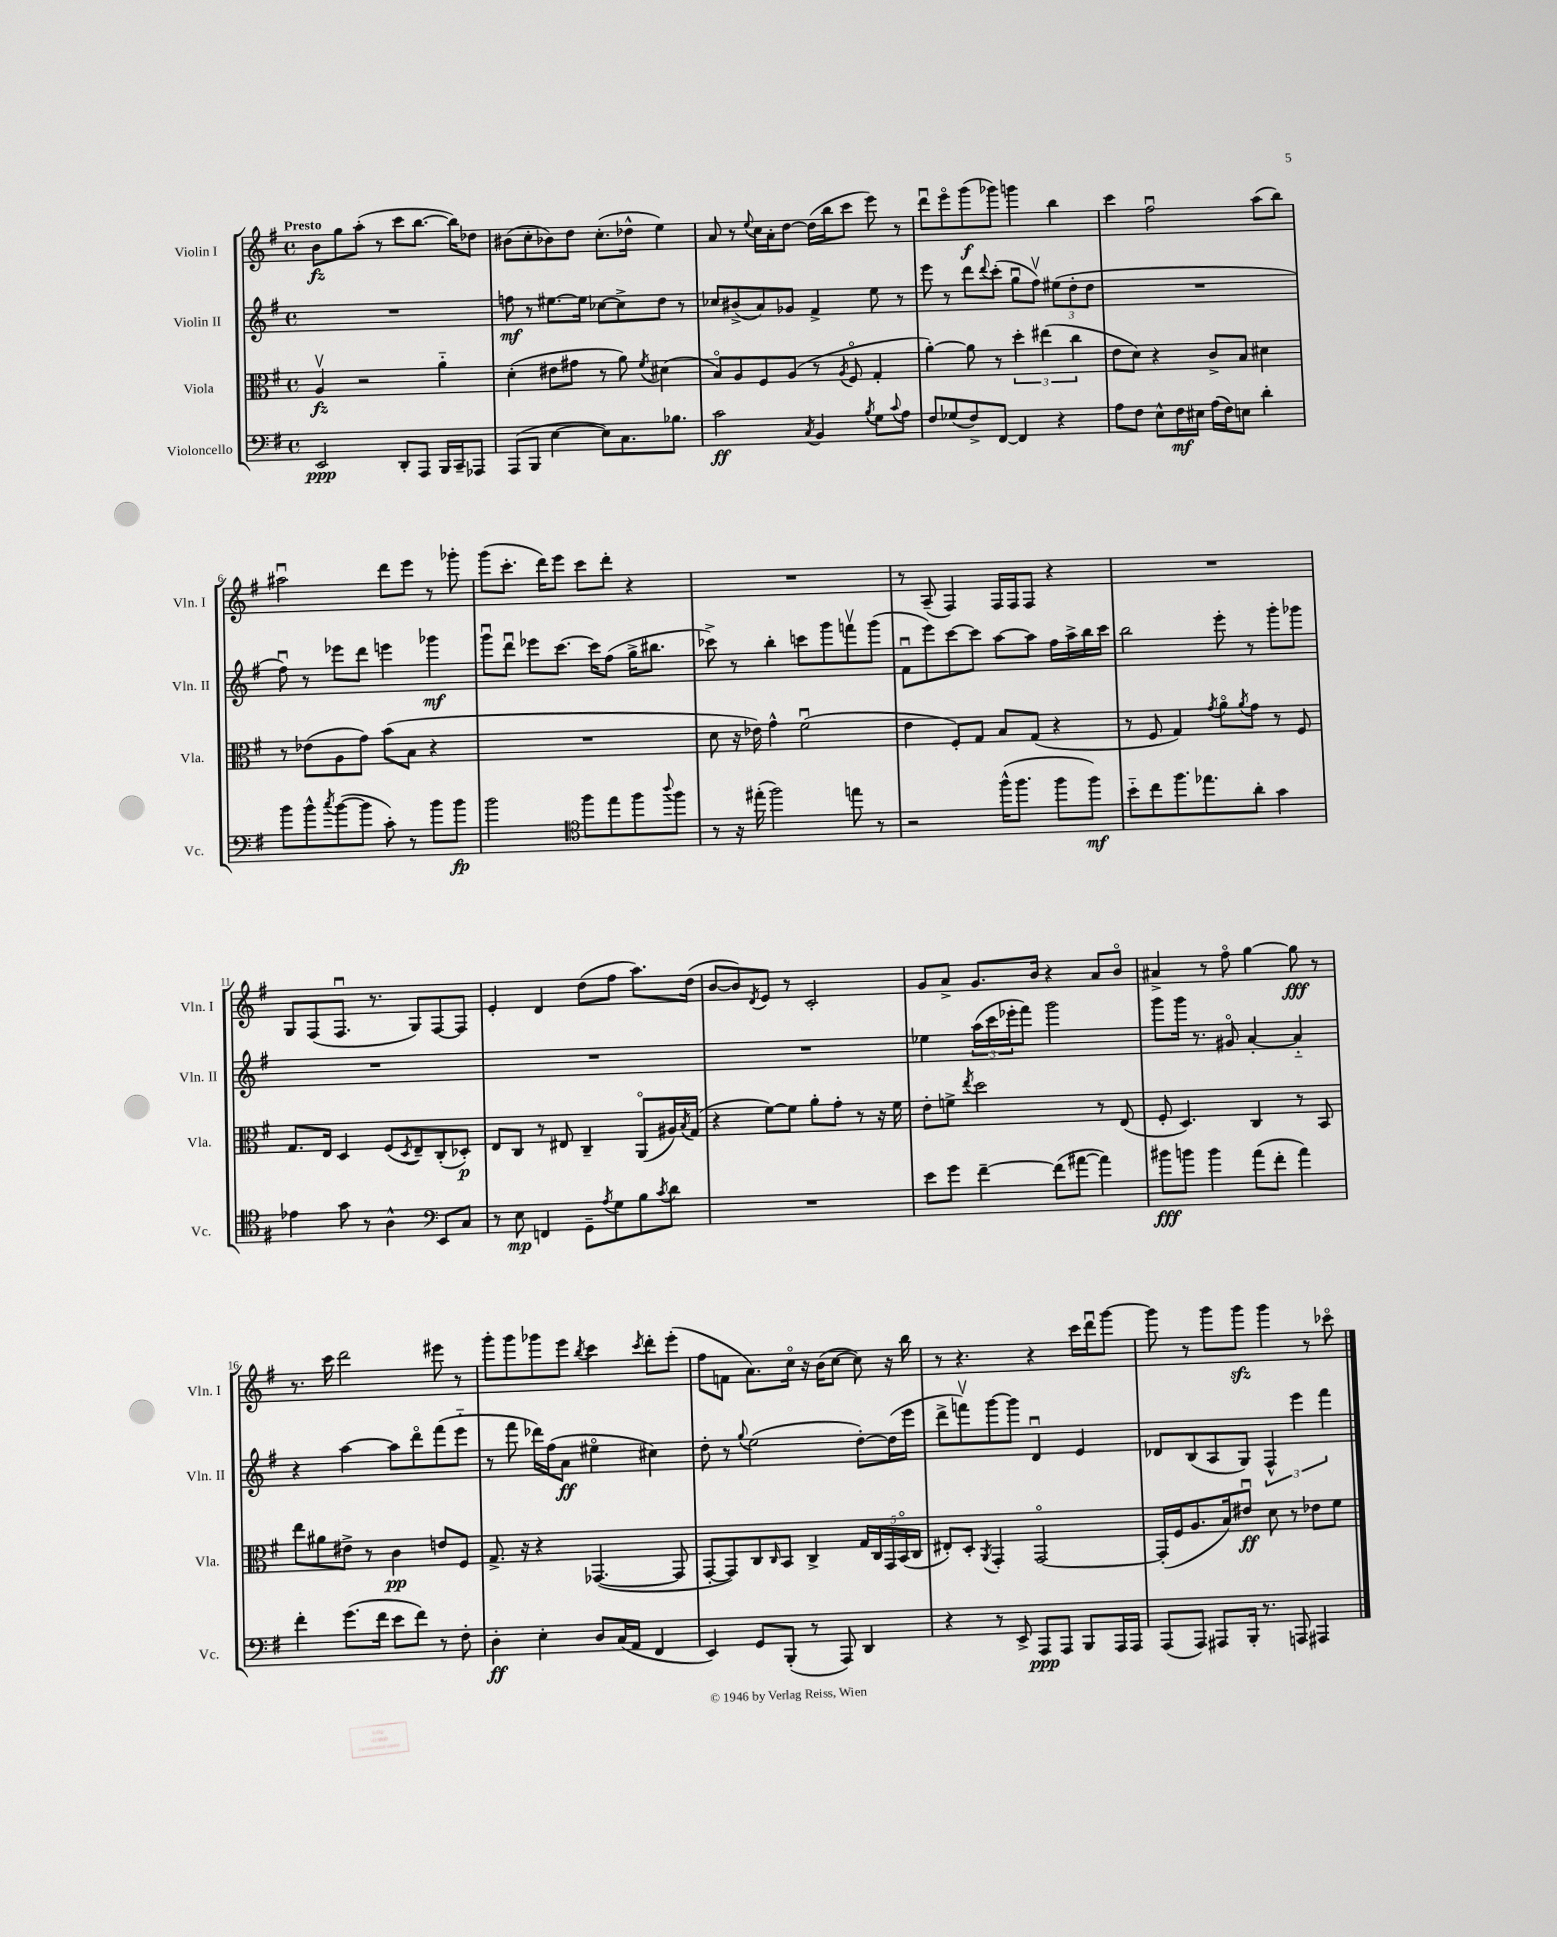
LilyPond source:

<<
\new StaffGroup <<
\new Staff = "s0" \with { instrumentName = "Violin I" shortInstrumentName = "Vln. I" } {
    \clef treble \key g \major \defaultTimeSignature \time 4/4 \tempo "Presto"
    b'8\fz g''8 a''8-.( r8 c'''8 b''8.~ b''16) des''8 |
    bis'8( c''8-. bes'8) d''8 c''8.-.( des''16-^ e''4) |
    a'8 r8 \appoggiatura { e''8 } c''16 a'16-. d''8~ d''16( b''16 c'''8 e'''8) r8 |
    d'''8\downbow e'''8\flageolet g'''8\f( ges'''8) g'''4 b''4 |
    c'''4 fis''2\downbow a''8( b''8) |
    ais''2\downbow d'''8 e'''8 r8 ges'''8-. |
    g'''8( c'''8.-. d'''16) e'''8 c'''8 d'''8-. r4 |
    R1 |
    r8 a8--( fis4) fis16 fis16 fis8 r4 |
    R1 |
    g8 fis8( fis8.\downbow r8. g8) fis8~ fis8 |
    e'4-. d'4 d''8( fis''8 a''8.) d''16( |
    b'8~ b'8) \acciaccatura { d'8 } e'8 r8 c'2-. |
    g'8 a'8-> g'8. b'16 r4 a'8 b'8\flageolet |
    ais'4-> r8 fis''8\flageolet g''4~ g''8\fff r8 |
    r8. c'''16 d'''2 eis'''8 r8 |
    g'''8-. g'''8 ges'''8 e'''8 \acciaccatura { b''8 } c'''4 \acciaccatura { c'''8 } d'''8-. e'''8-.( |
    fis''8 f'8 a'8.) c''16\flageolet r16 b'16( c''8~ c''8) r16 b''16 |
    r8 r4. r4 c'''16 d'''16\downbow g'''8~ |
    g'''8 r8 g'''8 g'''8\sfz g'''4 r8 ces'''8\flageolet \bar "|." |
}
\new Staff = "s1" \with { instrumentName = "Violin II" shortInstrumentName = "Vln. II" } {
    \clef treble \key g \major \defaultTimeSignature \time 4/4
    R1 |
    f''8\mf r8 eis''8.~ eis''16 ces''8~ ces''8-> d''8 r8 |
    ces''8 bis'8->( a'8) ges'8 fis'4-> e''8 r8 |
    e'''8 r8 d'''8 \appoggiatura { d'''8 } c'''8-.( g''8\downbow fis''8\upbow) \tuplet 3/2 { eis''8( d''8-. d''8 } |
    R1 |
    fis''8\downbow) r8 ees'''8 d'''8 e'''4 ges'''4\mf |
    g'''8\downbow d'''8\downbow ees'''8 c'''8.~ c'''16 fis''8( g''16-> bis''8. |
    ces'''8->) r8 b''4-. c'''8 g'''8 f'''8\upbow g'''8( |
    fis'8\downbow e'''8) c'''8~ c'''8 a''8~ a''8 fis''16 a''16-> b''16 c'''16 |
    b''2 e'''8-. r8 g'''8-. ges'''8 |
    R1 |
    R1 |
    R1 |
    ees''4 \tuplet 3/2 { a''16( c'''16 ees'''16-. } fis'''8) g'''2 |
    g'''8 g'''16 r8. gis'8\flageolet a'4~-. a'4-_ |
    r4 a''4~ a''8 d'''8\flageolet fis'''8( e'''8-_ |
    r8 fis'''8 des'''16) fis''16( a'8\ff eis''4\flageolet cis''4) |
    d''8-. r8 \appoggiatura { g''8 } e''2( d''8~-.) d''16( e'''16 |
    d'''8-> f'''8\upbow) g'''8~ g'''8 d'4\downbow e'4 |
    des'8 b8( a8 g8) \tuplet 3/2 { fis4-^ e'''4 fis'''4 } \bar "|." |
}
\new Staff = "s2" \with { instrumentName = "Viola" shortInstrumentName = "Vla." } {
    \clef alto \key g \major \defaultTimeSignature \time 4/4
    a4\upbow\fz r2 a'4-_ |
    d'4-.( eis'8 gis'8 r8 a'8) \acciaccatura { fis'8 } dis'4( |
    b8\flageolet) a8 fis8 a8( r8 \acciaccatura { a8 } fis8\flageolet g4-. |
    a'4~-.) a'8 r8 \tuplet 3/2 { d''4-. eis''4( c''4 } |
    e'8 d'8) r4 c'8-> b8 dis'4 |
    r8 ees'8( a8 g'8) b'8( b8 r4 |
    R1 |
    d'8 r16 ees'16) g'4-^ fis'2\downbow( |
    e'4 fis8-.) g8 b8 g8( r4 |
    r8 fis8 g4) \acciaccatura { g'8 } a'8\flageolet \acciaccatura { a'8 } g'8 r8 fis8 |
    g8. e16 d4 fis8( \acciaccatura { d8 } e8--) c8-.( des8-.\p) |
    e8 c8 r8 eis8 c4-- a,8\flageolet( ais16) \acciaccatura { b8 } g16( |
    r4 fis'8~) fis'8 a'8-. g'8-. r8 r16 fis'16 |
    e'8-. f'8-> \acciaccatura { e''8 } d''2 r8 e8( |
    fis8-. d4.) c4 r8 b,8 |
    e''8 ais'8 eis'8-> r8 c'4\pp e'8 fis8 |
    g8.-> r16 r4 ges,4.~( ges,8 |
    g,8~-. g,8) c8 \grace { c16 } b,8 c4-> \tuplet 5/4 { g16 c16 g,16 b,16\flageolet( c16 } |
    eis8-.) d8-. \acciaccatura { a,8 } g,4-. g,2~\flageolet |
    g,16-.( fis16 a8. b16) eis'8\downbow\ff d'8 r8 ees'8 fis'8 \bar "|." |
}
\new Staff = "s3" \with { instrumentName = "Violoncello" shortInstrumentName = "Vc." } {
    \clef bass \key g \major \defaultTimeSignature \time 4/4
    e,2\ppp d,8-. a,,8 b,,16 c,16-- aes,,8 |
    a,,8( b,,8 e4~ e8) c8. bes8. |
    c'2\ff \acciaccatura { c8 } b,4 \acciaccatura { b8 } g8 \appoggiatura { c'8 } a8 |
    fis8 ges8( fis8->) fis,8~ fis,4 r4 |
    a8 fis8 e8-^ fis16\mf eis16 a16( fis16) e8 d'4-. |
    b'8 b'8-^ \acciaccatura { c''8 } b'8~( b'8 c'8-.) r8 b'8 b'8\fp |
    b'2 \clef tenor fis''8 e''8 fis''8 \appoggiatura { a''8 } fis''8 |
    r8 r16 eis''16-.( fis''2) e''8 r8 |
    r2 fis''16-^( fis''8. fis''8 fis''8\mf) |
    b'8-_ c''8 fis''8. ees''8. a'8-. g'4 |
    ees'4 g'8 r8 a4-^ \clef bass e,8 c8 |
    r8 e8\mp f,4 g,8-- \acciaccatura { a8 } g8 b8 \acciaccatura { c'8 } d'8 |
    R1 |
    e'8 g'8 fis'4~-- fis'8( ais'8~ ais'4) |
    bis'8\fff b'8 b'4 a'8( fis'8-. a'4) |
    fis'4-. g'8.( fis'16 e'8 fis'8) r8 fis8-. |
    d4-.\ff e4-. d8 c16( a,16 fis,4 |
    e,4) g,8 b,,8-.( r8 a,,8) d,4 |
    r4 r8 e,8-> a,,8\ppp a,,8 b,,8 a,,16 a,,16 |
    a,,8( a,,8) ais,,8 b,,16-. r8. a,,8 ais,,4 \bar "|." |
}
>>
>>
